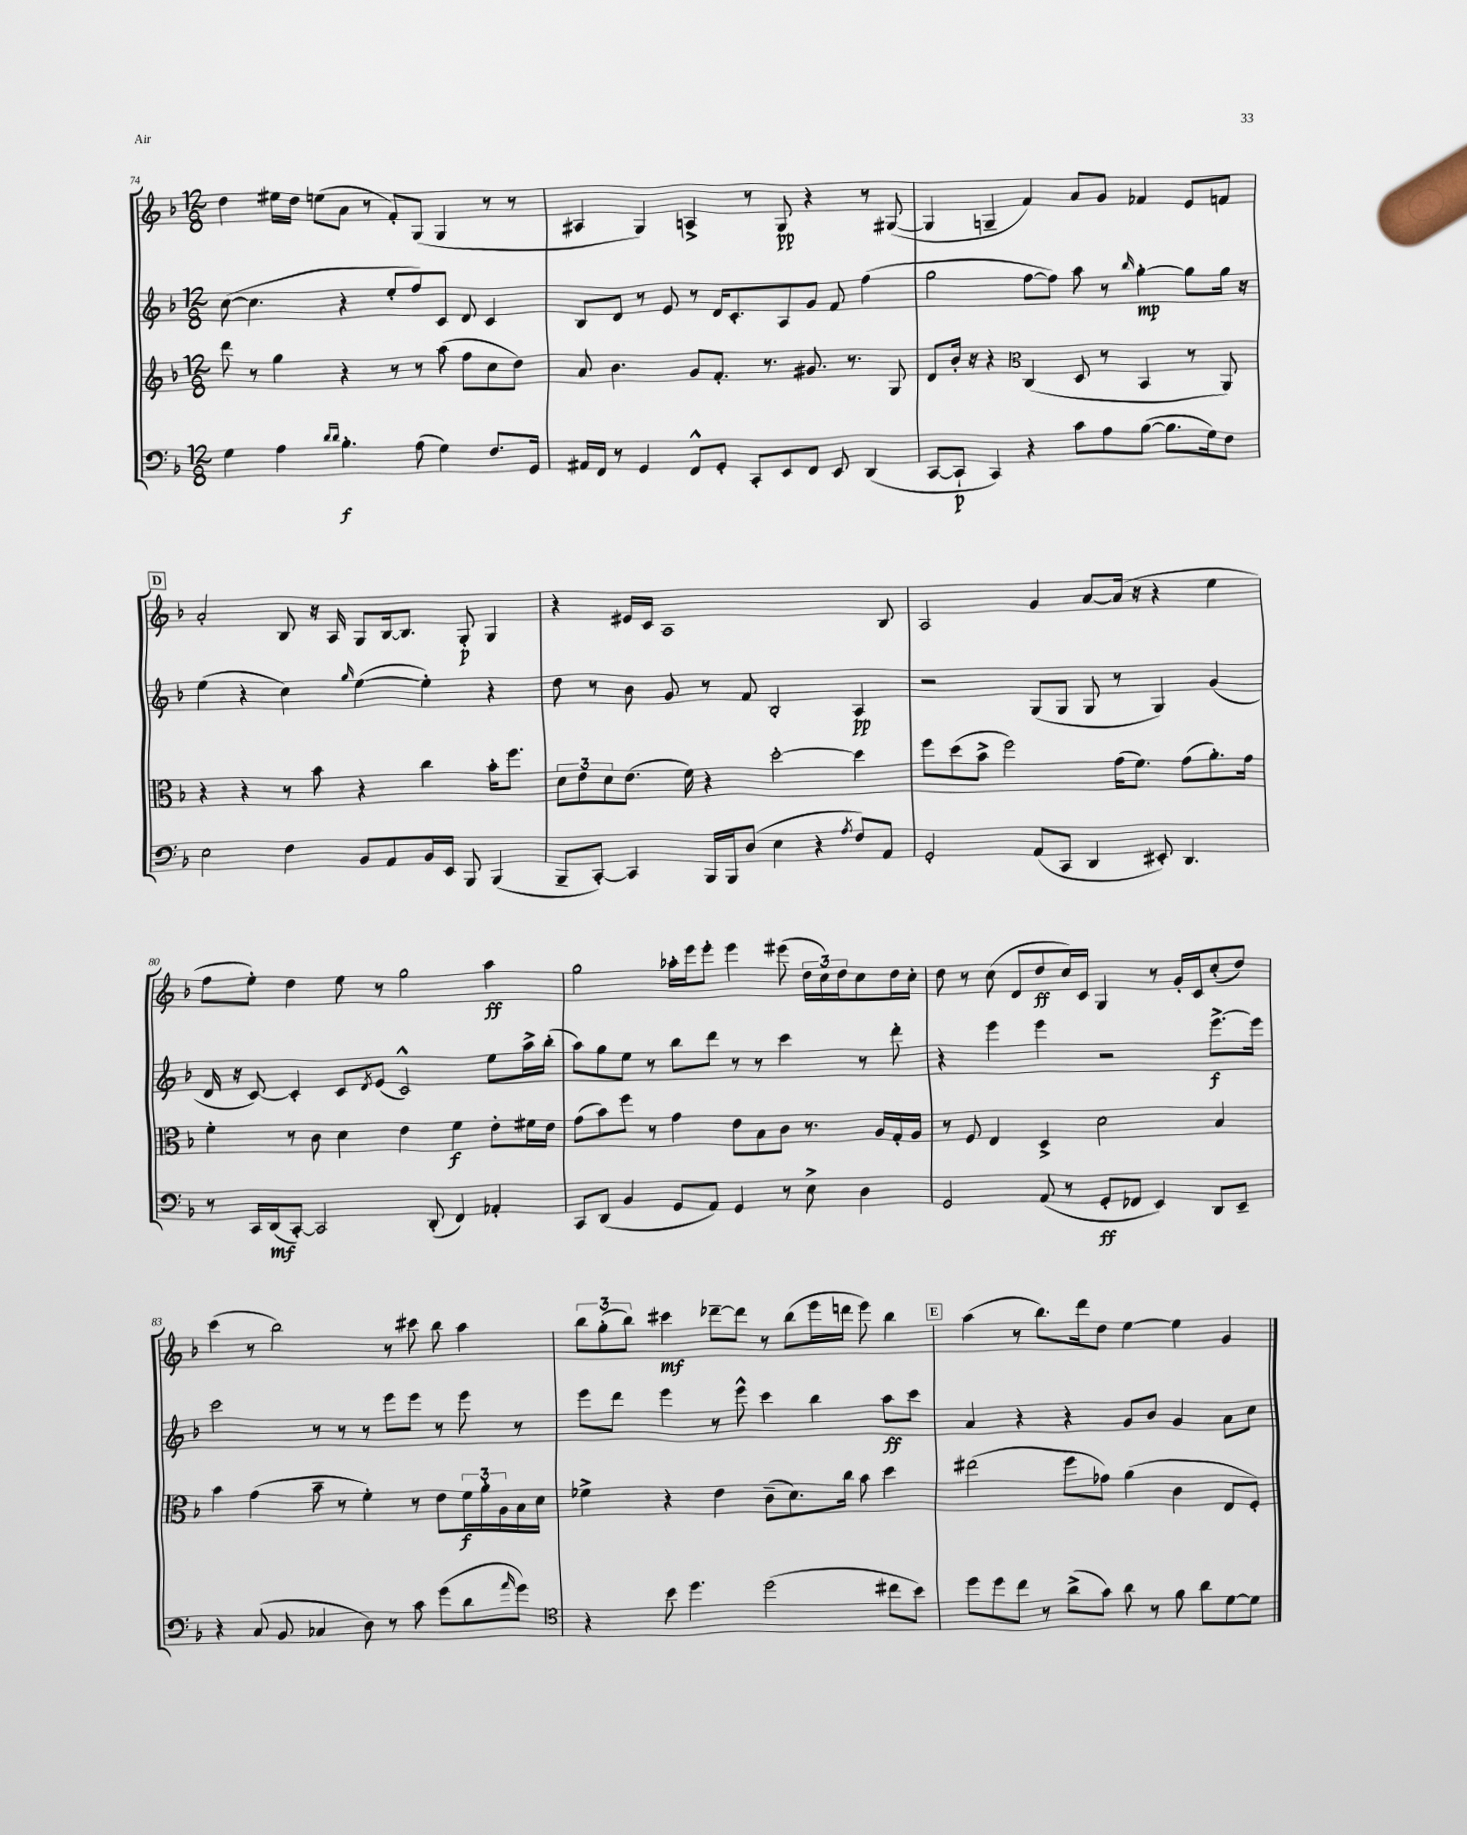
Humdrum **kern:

**kern	**kern	**kern	**kern
*staff4	*staff3	*staff2	*staff1
*clefF4	*clefG2	*clefG2	*clefG2
*k[b-]	*k[b-]	*k[b-]	*k[b-]
*M12/8	*M12/8	*M12/8	*M12/8
4G	8ddd	([8cc	4dd
.	8r	4.cc]	.
4A	4gg	.	16ee#
.	.	.	16dd
.	.	.	(8ee
16qqd	.	.	.
16qqd	.	.	.
4.B-'	4r	4r	8a
.	.	.	8r
.	8r	8ee'	8f')
(8A	8r	8ff)	(8G
4G)	(8aa	8c	4G
.	8ff	8d	.
8.F	8cc	4c	8r
.	8dd)	.	8r
16GG	.	.	.
=	=	=	=
16AA#	8a	8B-	4A#
16FF	.	.	.
8r	4.b-	8d	.
4GG	.	8r	4G)
.	.	8e	.
8FF^^	8g	8r	4A^
8GG'	8.f'	16d	.
.	.	8.c'	.
8CC'	.	.	8r
.	8.r	.	.
8EE	.	8A	8G
8FF	8.g#	8g	4r
8EE	.	8f	.
.	8.r	.	.
(4DD	.	(4ff	8r
.	8G	.	([8G#
=	=	=	=
[8CC	8d	2gg	4G#]
8CC`]	16b-'	.	.
.	16r	.	.
4CC)	4r	.	4G~
*	*clefC3	*	*
4r	(4C	[8ff	4f)
.	.	8ff])	.
8c	8D	8aa	8a
8A	8r	8r	8g
.	.	16qqbb-	.
([8B-	4BB-	[4gg'	4f-
8.B-]	.	.	.
.	8r	8gg]	8e
16G)	.	.	.
8F	8AA)	16gg	8f
.	.	16r	.
=	=	=	=
2E	4r	(4ee	2a'
.	4r	4r	.
4F	8r	4cc)	8B-
.	8b-	.	16r
.	.	.	16A
.	.	16qqgg	.
8BB-	4r	([4ee	8G
8AA	.	.	[16B-
.	.	.	8.B-]
16BB-	4cc	4ee'])	.
16EE	.	.	.
8BBB-	.	.	8G'
(4BBB-	16b-'	4r	4G
.	8.ff	.	.
=	=	=	=
8BBB-~	12d	8dd	4r
.	12e	.	.
[8CC')	.	8r	.
.	12d	.	.
4CC]	(8.e	8b-	16e#
.	.	.	16c
.	.	8g	1A
.	16f)	.	.
16BBB-	4r	8r	.
16BBB-	.	.	.
(8D	.	8f	.
4E	[2dd'	2B-'	.
4r	.	.	.
8qA	.	.	.
8F)	4dd]	4A	.
8AA	.	.	8B-
=	=	=	=
2GG'	8ff	2r	2A
.	(8dd	.	.
.	8b-^	.	.
.	2ff)	.	.
(8AA	.	(8G	4g
8CC	.	8G	.
4DD	.	8G	[8a
.	(16g	8r	(16a]
.	8.f)	.	16r
8EE#')	.	4G)	4r
4.DD	(8g	.	.
.	8.a')	(4g	4ee
.	16g	.	.
=	=	=	=
8r	4f'	16d	8ff
.	.	16r	.
16CC	.	[8c)	8ee')
(16DD	.	.	.
[8CC')	8r	4c']	4dd
2CC]	8c	.	.
.	4d	8c	8ee
.	.	8qd	.
.	.	(8e	8r
.	4e	2c^^)	2gg
(8DD'	.	.	.
4FF)	4f	.	.
4AA-'	8e'	8ee	4aa
.	16f#	16aa^	.
.	16e	(16bb-'	.
=	=	=	=
8CC	(8g	8aa)	2gg
(8DD	8b-)	8gg	.
4BB-	8ff	8ee	.
.	8r	8r	.
8GG	4g	8bb-	16aa-'
.	.	.	16eee
8AA)	.	8ddd	8eee'
4GG	8e	8r	4eee
.	8B-	8r	.
8r	8c	4ccc	(8eee#
8E^	8.r	.	24dd
.	.	.	24cc)
.	.	.	24dd
4D	.	8r	8cc
.	16A	.	.
.	16G'	8ddd'	16dd
.	16A	.	16cc'
=	=	=	=
2GG	8r	4r	8dd
.	8F	.	8r
.	4E	4eee	(8cc
.	.	.	8d
(8AA	4D^	4eee	8dd
8r	.	.	16cc)
.	.	.	16c
8GG'	2d	2r	4G
8FF-	.	.	.
4EE)	.	.	8r
.	.	.	16g'
.	.	.	16c
8DD	4B-	[8.eee^	(8cc'
8EE~	.	.	8dd)
.	.	16eee]	.
=	=	=	=
4r	4b-	2ccc	(4ccc
(8C	(4g	.	8r
8BB-	.	.	2bb-)
4C-	8b-~	8r	.
.	8r	8r	.
8D)	4f')	8r	.
8r	.	8eee	8r
8c	8r	8eee	8ccc#
(8g	8e	8r	8bb-
8d	24f	8eee	4aa
.	24a'	.	.
.	24A	.	.
16qqa	.	.	.
8g)	16B-	8r	.
.	16d	.	.
=	=	=	=
*clefC4	*	*	*
4r	4f-^	8eee	12bb-
.	.	.	(12gg'
.	.	8ddd	.
.	.	.	12bb-)
8b-	4r	4eee	4ccc#
4.dd	.	.	.
.	4e	8r	[8ddd-~
.	.	8eee^^	8ddd-]
(2dd	(8c~	4ccc	8r
.	8.d)	.	(8bb-
.	.	4bb-	16eee
.	16cc	.	16ddd
.	8b-	.	8eee)
8cc#	4dd	8aa	4bb-
8b-)	.	8ccc	.
=	=	=	=
8dd	(2ee#	4a	(4aa
8dd	.	.	.
8cc	.	4r	8r
8r	.	.	8.bb-)
(8a^	8ff	4r	.
.	.	.	16ddd
8g)	8g-)	.	8dd
8a	(4a	8g	[4ee
8r	.	8b-	.
8f	4c	4g	4ee]
8a	.	.	.
[8d	8E	8a	4g
8d]	8F')	8cc	.
==	==	==	==
*-	*-	*-	*-
